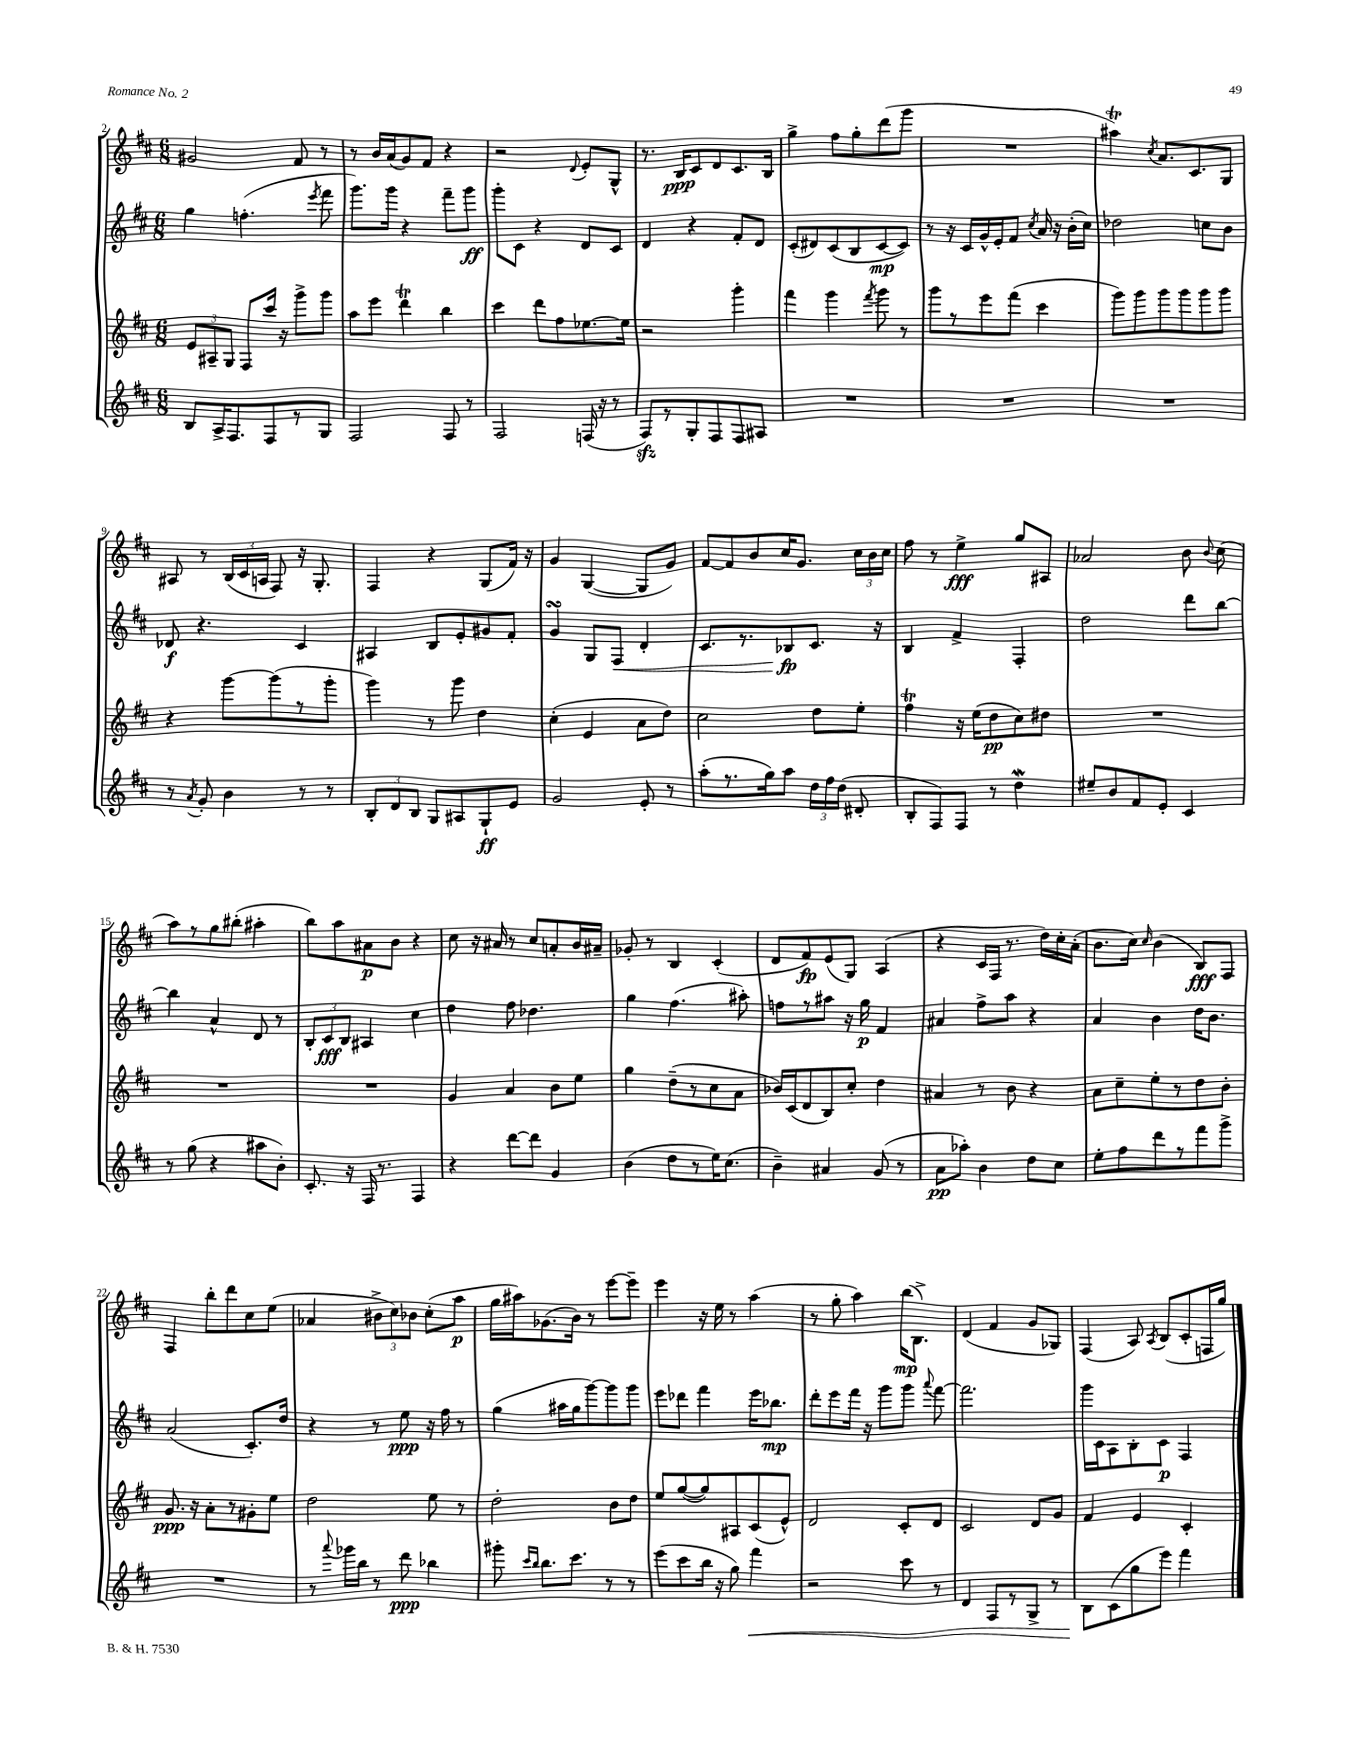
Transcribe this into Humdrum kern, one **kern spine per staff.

**kern	**kern	**kern	**kern
*staff4	*staff3	*staff2	*staff1
*clefG2	*clefG2	*clefG2	*clefG2
*k[f#c#]	*k[f#c#]	*k[f#c#]	*k[f#c#]
*M6/8	*M6/8	*M6/8	*M6/8
8B	12e	4gg	2g#
.	12A#~	.	.
16A^	.	.	.
.	12G	.	.
8.F#	.	.	.
.	8F#	(4.ff'	.
8F#	16ccc#	.	.
.	16r	.	.
8r	8ggg^	.	8f#
.	.	8qeee	.
8G	8ggg	8fff#	8r
=	=	=	=
2F#	8aa	8.ggg)	8r
.	8eee	.	16b
.	.	16ggg	(16a
.	4ddd	4r	8g)
.	.	.	8f#
8F#	4bb	8fff#~	4r
8r	.	8ggg	.
=	=	=	=
2F#	4ccc#	8ggg'	2r
.	.	8c#	.
.	8ddd	4r	.
.	8ff#	.	.
.	.	.	8qqd
(16F	[8.ee-	8d	8e'
16r	.	.	.
8r	.	8c#	8G^^
.	16ee-]	.	.
=	=	=	=
8F#)	2r	4d	8.r
8r	.	.	.
.	.	.	16B
8G'	.	4r	8c#
8F#	.	.	8d
8F#	4ggg'	8f#'	8.c#
8A#	.	8d	.
.	.	.	16B
=	=	=	=
2.r	4fff#	(8c#'	4gg^
.	.	8d#)	.
.	4ggg	(8c#	8ff#
.	.	8B	8gg'
.	8qfff#	.	.
.	8ggg	[8c#	(8ddd
.	8r	8c#])	8ggg
=	=	=	=
2.r	8ggg	8r	2.r
.	8r	16r	.
.	.	16c#	.
.	8eee	16g^^	.
.	.	16e'	.
.	(8fff#	8f#	.
.	.	8qcc#	.
.	4ccc#	16a	.
.	.	16r	.
.	.	(16b'	.
.	.	16cc#)	.
=	=	=	=
2.r	8ggg)	2dd-	4aa#)
.	8ggg	.	.
.	.	.	8qcc#
.	8ggg	.	8.a
.	8ggg	.	.
.	.	.	8.c#
.	8ggg	8cc	.
.	8ggg	8b	8G
=	=	=	=
8r	4r	8d-	8A#
8qa	.	.	.
8g'	.	4.r	8r
4b	[8ggg	.	(24B
.	.	.	24c#
.	.	.	24A
.	(8ggg]	.	8F#)
8r	8r	4c#	16r
.	.	.	8.G'
8r	8ggg'	.	.
=	=	=	=
12B'	4ggg)	4A#	4F#
12d	.	.	.
12B	.	.	.
8G	8r	8B	4r
8A#	8ggg	8e'	.
8G`	4dd	8g#	(8G
8e	.	8f#'	16f#)
.	.	.	16r
=	=	=	=
2g	(4cc#'	4g	4g
.	4e	8G	([4G
.	.	8F#	.
8e'	8a	4d'	8G]
8r	8dd)	.	8g)
=	=	=	=
(8aa'	2cc#	8.c#	[8f#
8.r	.	.	8f#]
.	.	8.r	.
.	.	.	8b
16gg)	.	.	.
8aa	.	8B-	16cc#
.	.	.	8.g
24dd	8dd	8.c#	.
24ff#	.	.	.
(24dd	.	.	.
8d#'	8ee'	.	24cc#
.	.	.	24b
.	.	16r	.
.	.	.	24cc#
=	=	=	=
8B'	4ff#	4B	8ff#
8F#)	.	.	8r
8F#	16r	4f#^	4ee^
.	(16ee	.	.
8r	8dd	.	.
4dd	8cc#)	4F#'	8gg
.	8dd#	.	8A#
=	=	=	=
8ee#~	2.r	2dd	2a-
8b	.	.	.
8f#	.	.	.
8e'	.	.	.
4c#	.	8ddd	8b
.	.	.	8qqb
.	.	[8bb	(8cc#
=	=	=	=
8r	2.r	4bb]	8aa)
(8gg	.	.	8r
4r	.	4a^^	8gg
.	.	.	(8bb#'
8aa#	.	8d	4aa#'
8b')	.	8r	.
=	=	=	=
8.c#'	2.r	12B'	8bb)
.	.	12c#	.
.	.	.	8aa
.	.	12B	.
16r	.	.	.
16F#	.	4A#	8a#
8.r	.	.	.
.	.	.	8b
4F#	.	4cc#	4r
=	=	=	=
4r	4g	4dd	8cc#
.	.	.	16r
.	.	.	16a#
[8ddd	4a	8ff#	8r
8ddd]	.	4.dd-	8cc#
4g	8b	.	8a'
.	8ee	.	16b
.	.	.	16a#~
=	=	=	=
(4b	4gg	4gg	8g-'
.	.	.	8r
8dd	(8dd~	(4.ff#	4B
8r	8r	.	.
16ee)	8cc#	.	(4c#'
(8.cc#	.	.	.
.	8a	8aa#')	.
=	=	=	=
4b~)	16b-)	8ff	8d
.	(16c#	.	.
.	8d	8r	8f#)
4a#	8B)	8aa#	(8e
.	8cc#'	16r	8G)
.	.	16gg	.
(8g	4dd	4f#	(4A
8r	.	.	.
=	=	=	=
8a	4a#	4a#	4r
8aa-')	.	.	.
4b	8r	8ff#^	16c#
.	.	.	16F#
.	8b	8aa	8.r
8dd	4r	4r	.
.	.	.	16dd)
8cc#	.	.	16cc#'
.	.	.	(16a'
=	=	=	=
8ee'	8a	4a	8.b
8ff#	8cc#~	.	.
.	.	.	16cc#)
.	.	.	16qqcc#
8ddd	8ee'	4b	(4b
8r	8r	.	.
8fff#	8dd	16dd	8B)
.	.	8.b	.
8ggg^	8b'	.	8F#
=	=	=	=
2.r	8.g	(2a	4F#
.	16r	.	.
.	8a'	.	8bb'
.	8r	.	8ddd
.	8g#'	8.c#')	8cc#
.	8ee	.	(8ee
.	.	16dd	.
=	=	=	=
8r	2dd	4r	4a-
8qqaaa	.	.	.
16ggg-	.	.	.
16bb	.	.	.
8r	.	8r	12b#^
.	.	.	12cc#)
8ddd	.	8ee	.
.	.	.	12b-
4bb-	8ee	16r	(8cc#'
.	.	16ff#	.
.	8r	8r	8aa
=	=	=	=
8ggg#'	2dd'	(4gg	16gg
.	.	.	16aa#)
16qqccc#	.	.	.
16qqbb	.	.	.
8.bb	.	.	(8.g-
.	.	16aa#	.
8.ccc#	.	16gg	16b)
.	.	[8ggg)	8r
8r	8b	8ggg]	[8eee
8r	8dd	8ggg	8eee~]
=	=	=	=
(8eee	8ee	8eee	4eee
8ccc#	([8gg	8ddd-	.
16bb	8gg])	4fff#	16r
16r	.	.	16ee
8gg)	8A#	.	8r
4fff#	(8c#	16eee	(4aa
.	.	8.bb-	.
.	8e^^)	.	.
=	=	=	=
2r	2d	8ddd'	8r
.	.	8eee	8gg'
.	.	16fff#	4aa)
.	.	16r	.
.	.	8ggg	.
8ccc#	8c#'	8ggg	(16bb
.	.	.	8.B^)
.	.	8qqaaa	.
8r	8d	[8fff#	.
=	=	=	=
4d	2c#	2.fff#]	(4d
8F#	.	.	4f#
8r	.	.	.
8G^	8d	.	8g
8r	8g	.	8G-)
=	=	=	=
8B	4f#	16ggg	(4F#
.	.	16c#	.
(8c#	.	8A	.
8gg	4e	8B'	8A)
.	.	.	8qA
8eee)	.	8c#	(8B
4fff#	4c#'	4F#	8c#'
.	.	.	16F
.	.	.	16gg)
==	==	==	==
*-	*-	*-	*-
